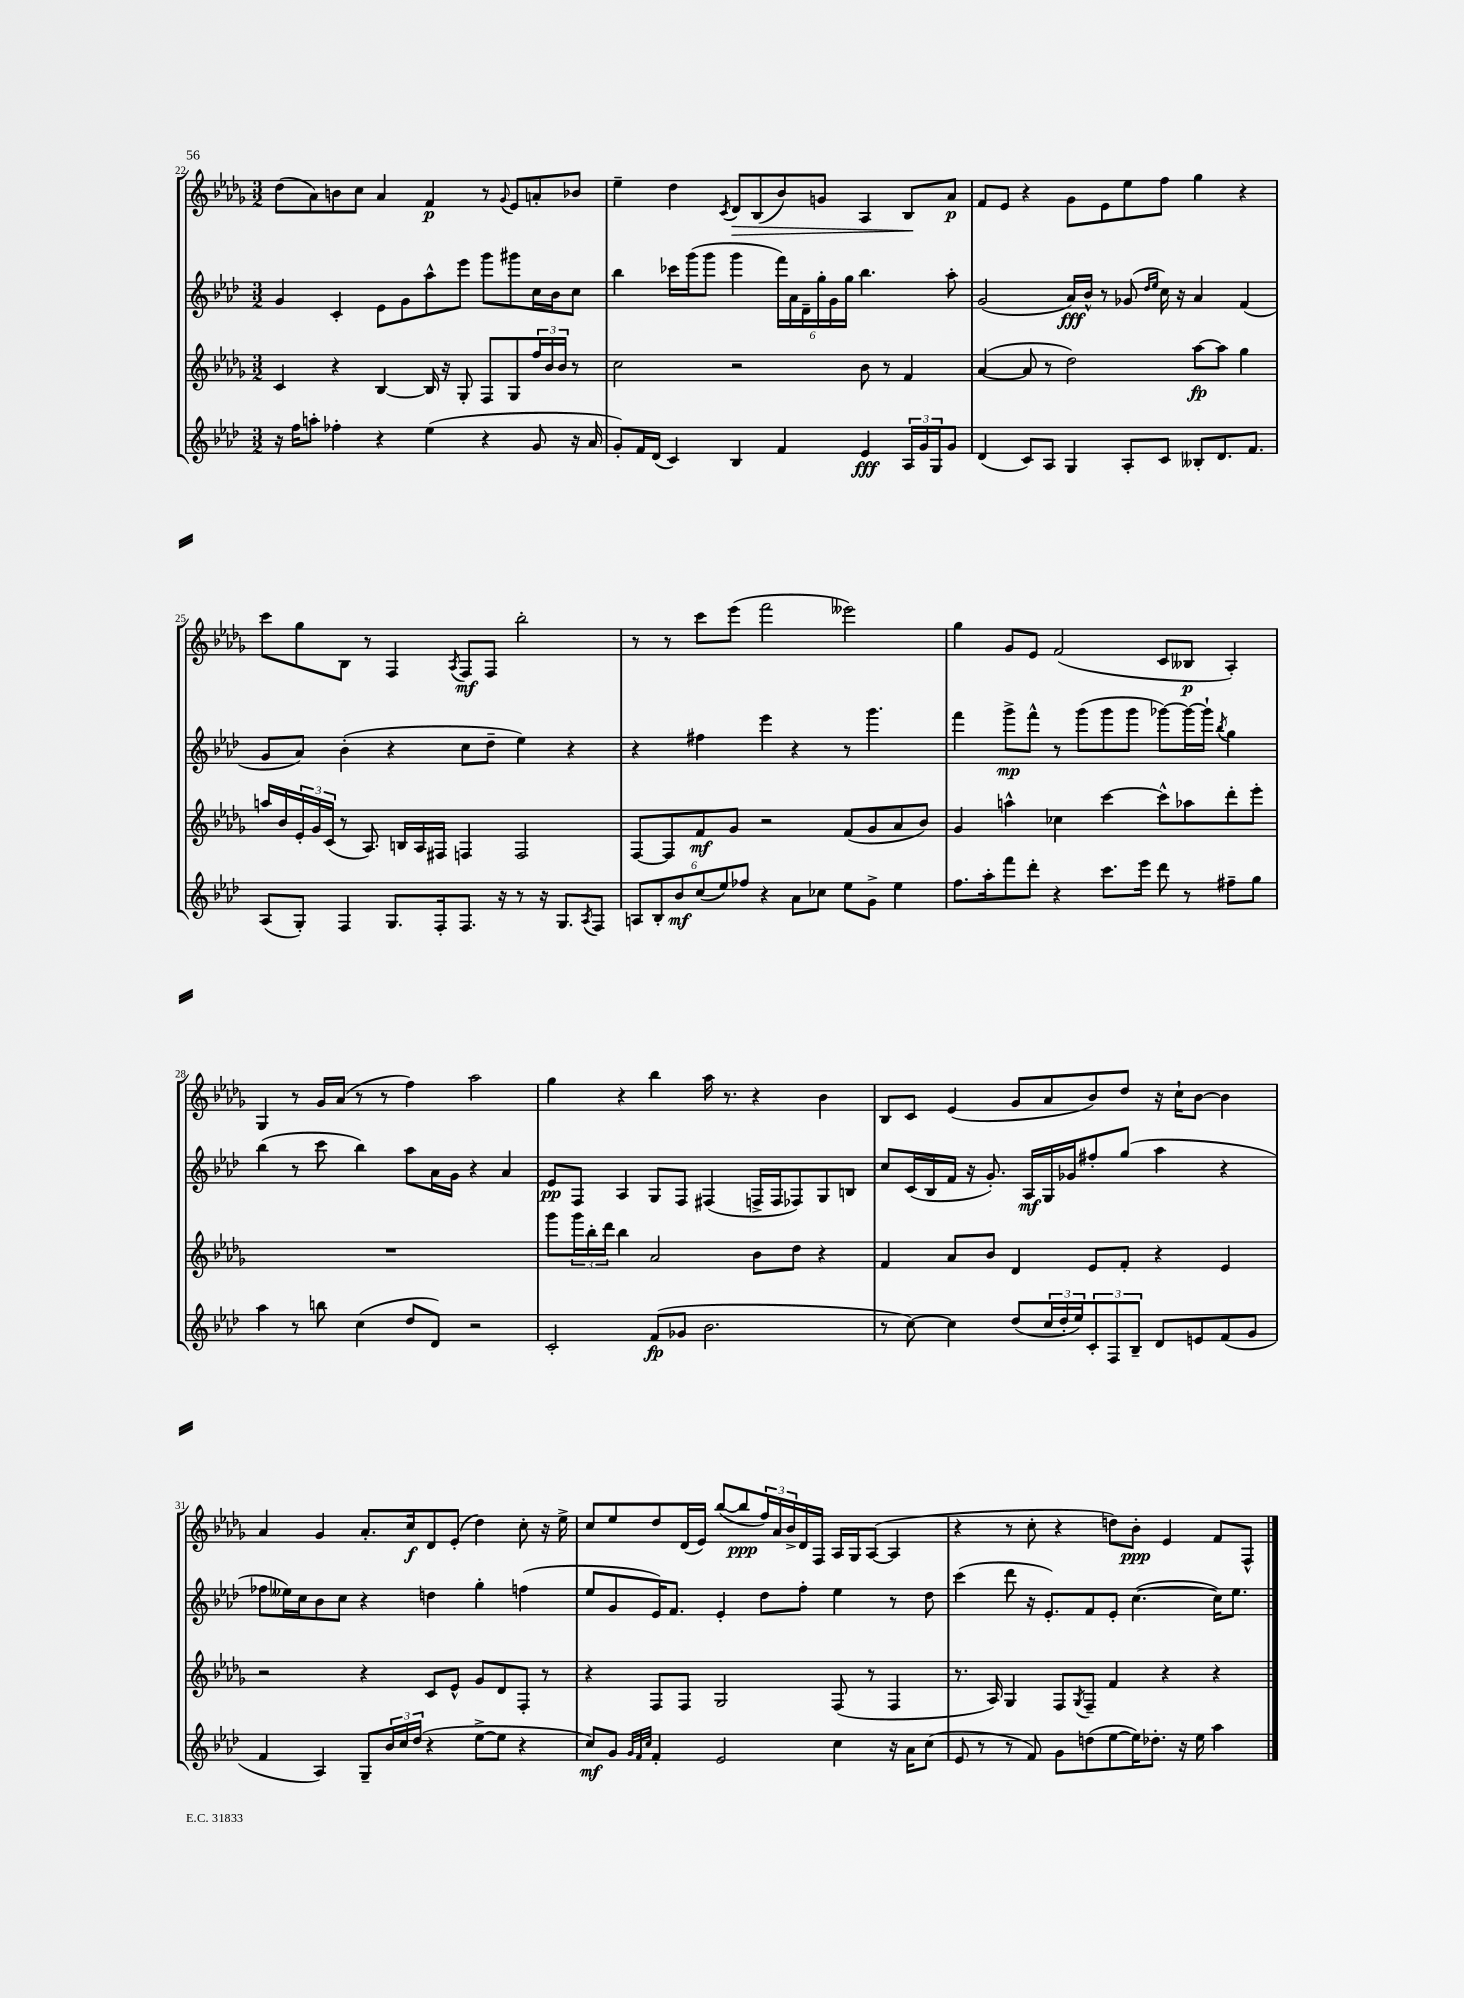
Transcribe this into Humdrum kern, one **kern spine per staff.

**kern	**kern	**kern	**kern
*staff4	*staff3	*staff2	*staff1
*clefG2	*clefG2	*clefG2	*clefG2
*k[b-e-a-d-]	*k[b-e-a-d-g-]	*k[b-e-a-d-]	*k[b-e-a-d-g-]
*M3/2	*M3/2	*M3/2	*M3/2
16r	4c	4g	(8dd-
16ff	.	.	.
8aa'	.	.	8a-)
4ff-'	4r	4c'	8b
.	.	.	8cc
4r	[4B-	8e-	4a-
.	.	8g	.
(4ee-	16B-]	8aa-^^	4f
.	16r	.	.
.	8G-'	8eee-	.
4r	8F	8ggg	8r
.	.	.	8qqg-
.	8G-	8ggg#	8e-
8g	24ff	16cc	8a'
.	24b-	.	.
.	.	16b-	.
.	24b-	.	.
16r	8r	8cc	8b-
16a-	.	.	.
=	=	=	=
8g')	2cc	4bb-	4ee-~
16f	.	.	.
(16d-	.	.	.
4c)	.	16ccc-	4dd-
.	.	(16ggg	.
.	.	8ggg	.
.	.	.	8qc
4B-	2r	4ggg	8d-
.	.	.	(8B-
4f	.	24fff)	8b-)
.	.	24a-	.
.	.	24d-~	.
.	.	24gg'	8g
.	.	24g	.
.	.	24gg	.
4e-	8b-	4.bb-	4A-
.	8r	.	.
24A-	4f	.	8B-
24g	.	.	.
24G	.	.	.
8g	.	8aa-'	8a-
=	=	=	=
(4d-	([4a-	(2g	8f
.	.	.	8e-
8c)	8a-]	.	4r
8A-	8r	.	.
4G	2dd-)	16a-)	8g-
.	.	16b-^^	.
.	.	8r	8e-
8A-'	.	(8g-	8ee-
.	.	16qqdd-	.
.	.	16qqee-	.
8c	.	16cc)	8ff
.	.	16r	.
8B--'	[8aa-	4a-	4gg-
8.d-	8aa-]	.	.
.	4gg-	(4f	4r
8.f	.	.	.
=	=	=	=
(8A-	16aa	8g	8ccc
.	16b-	.	.
8G')	24e-'	8a-)	8gg-
.	24g-	.	.
.	(24c	.	.
4F	8r	(4b-'	8B-
.	8.A-)	.	8r
8.G	.	4r	4F
.	16B	.	.
.	16A-	.	.
16F'	16F#	.	.
.	.	.	8qA-
8.F	4F	8cc	8F
.	.	8dd-~	8F
16r	.	.	.
8r	2F	4ee-)	2bb-'
16r	.	.	.
8.G	.	.	.
.	.	4r	.
8qA-	.	.	.
8F	.	.	.
=	=	=	=
12A	[8F	4r	8r
12B-'	.	.	.
.	8F]	.	8r
12b-	.	.	.
(12cc	8f	4ff#	8ccc
12ee-)	.	.	.
.	8g-	.	(8eee-
12ff-	.	.	.
4r	2r	4eee-	2fff
8a-	.	4r	.
8cc-	.	.	.
8ee-	(8f	8r	2eee--)
8g^	8g-	4.ggg	.
4ee-	8a-	.	.
.	8b-)	.	.
=	=	=	=
8.ff	4g-	4fff	4gg-
16aa-'	.	.	.
8fff	4aa^^	8ggg^	8g-
8ddd-'	.	8fff^^	8e-
4r	4cc-	8r	(2f
.	.	(8ggg	.
8.ccc	[4ccc	8ggg	.
.	.	8ggg	.
16eee-	.	.	.
8ddd-	8ccc^^]	[8ggg-)	8c
8r	8aa-	16ggg-_	8B--
.	.	16ggg-`]	.
.	.	8qbb-	.
8ff#~	8ddd-'	4gg	4A-')
8gg	8eee-'	.	.
=	=	=	=
4aa-	1.r	(4bb-	4G-
8r	.	8r	8r
8bb	.	8ccc	16g-
.	.	.	(16a-
(4cc	.	4bb-)	8r
.	.	.	8r
8dd-	.	8aa-	4ff)
8d-)	.	16a-	.
.	.	16g	.
2r	.	4r	2aa-
.	.	4a-	.
=	=	=	=
2c'	8ggg-	8e-	4gg-
.	24ggg-	8F	.
.	24bb-'	.	.
.	24ddd-	.	.
.	4bb-	4A-	4r
(8f	2a-	8G	4bb-
8g-	.	8F	.
2.b-	.	(4F#	16aa-
.	.	.	8.r
.	8b-	16F^	4r
.	.	16F	.
.	8dd-	8F-)	.
.	4r	8G	4b-
.	.	8B	.
=	=	=	=
8r	4f	8cc	8B-
[8cc)	.	(16c	8c
.	.	16B-	.
4cc]	8a-	16f	(4e-
.	.	16r	.
.	8b-	8.g')	.
(8dd-	4d-	.	8g-
.	.	16A-	.
24cc	.	16G	8a-
24dd-'	.	.	.
.	.	16g-	.
24ee-)	.	.	.
12c'	8e-	8ff#'	8b-)
12F	.	.	.
.	8f'	(8gg	8dd-
12B-~	.	.	.
8d-	4r	4aa-	16r
.	.	.	16cc`
8e	.	.	[8b-
(8f	4e-	4r	4b-]
8g	.	.	.
=	=	=	=
4f	2r	8ff-	4a-
.	.	16ee--)	.
.	.	16cc	.
4A-)	.	8b-	4g-
.	.	8cc	.
8G~	4r	4r	8.a-'
24b-	.	.	.
24cc	.	.	.
.	.	.	16cc
(24dd-	.	.	.
4r	8c	4dd	8d-
.	8e-^^	.	(8e-'
[8ee-^	8g-	4gg'	4dd-)
8ee-]	8d-	.	.
4r	8F'	(4ff	8cc'
.	8r	.	16r
.	.	.	16ee-^
=	=	=	=
8cc)	4r	8ee-	8cc
8g	.	8g	8ee-
32qqg	.	.	.
32qqf	.	.	.
32qqcc	.	.	.
4f'	8F	16e-)	8dd-
.	.	8.f	.
.	8F	.	(16d-
.	.	.	16e-)
2e-	2G-	4e-'	([8bb-
.	.	.	8bb-]
.	.	8dd-	24ff)
.	.	.	24a-
.	.	.	24b-^
.	.	8ff'	16d-
.	.	.	16F
4cc	(8F	4ee-	16A-
.	.	.	16G-
.	8r	.	([8A-
16r	4F	8r	4A-]
16a-	.	.	.
(8cc	.	8dd-	.
=	=	=	=
8e-	8.r	(4ccc	4r
8r	.	.	.
.	16A-)	.	.
8r	4G-	8ddd-	8r
8f)	.	16r	8cc'
.	.	8.e-')	.
8g	8F	.	4r
.	8qG-	.	.
(8dd	8F~	8f	.
[8ee-	4f	8e-'	8dd)
16ee-])	.	([4.cc	8b-'
8.dd-'	.	.	.
.	4r	.	4e-
16r	.	.	.
16ee-	.	.	.
4aa-	4r	16cc])	8f
.	.	8.ee-	.
.	.	.	8F^^
==	==	==	==
*-	*-	*-	*-
